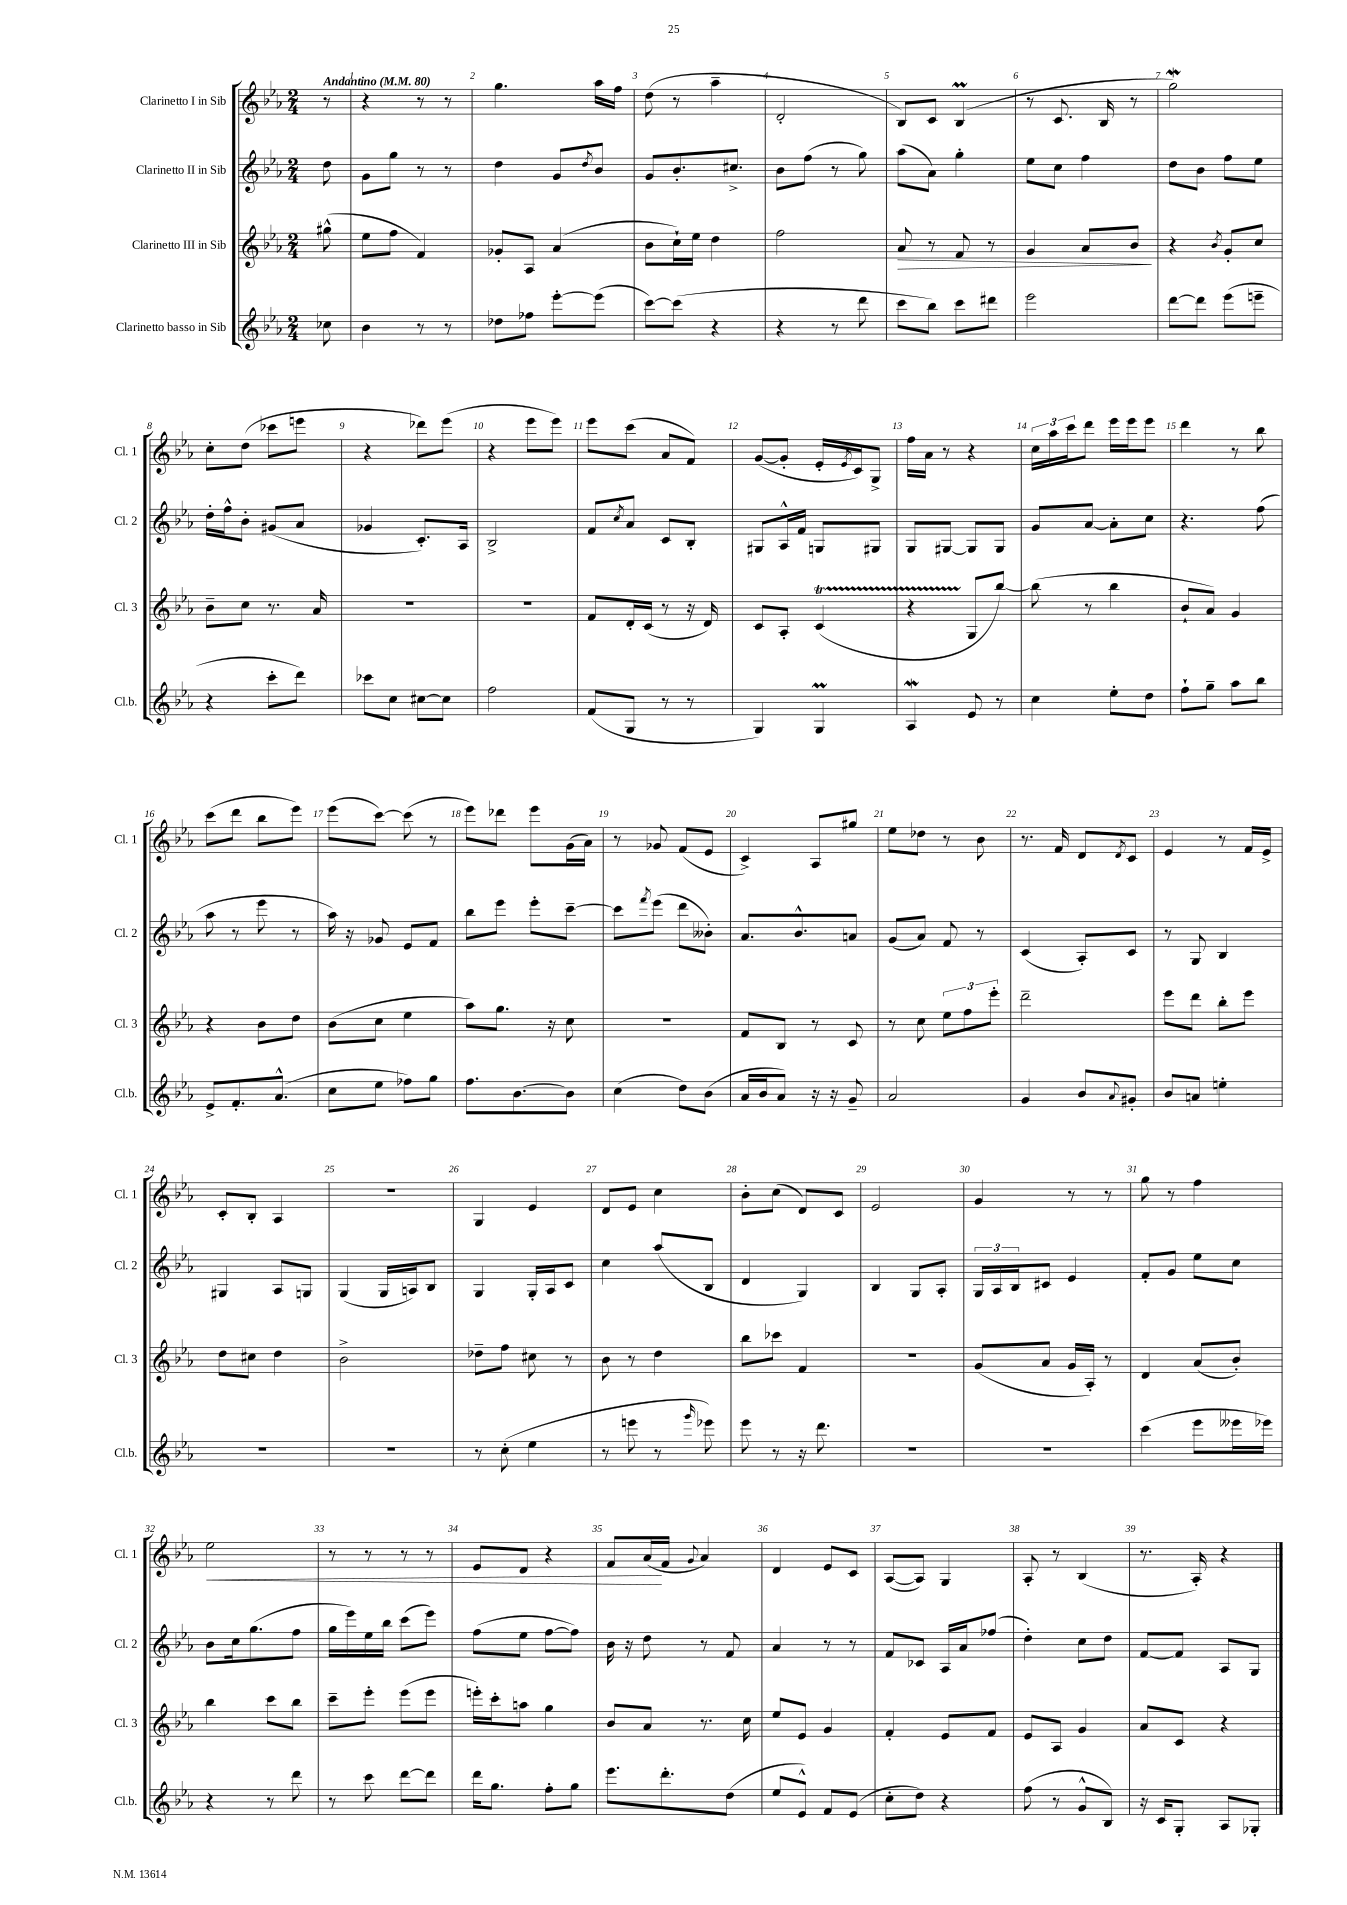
<<
\new StaffGroup <<
\new Staff = "s0" \with { instrumentName = "Clarinetto I in Sib" shortInstrumentName = "Cl. 1" } {
    \clef treble \key ees \major \numericTimeSignature \time 2/4 \partial 8 \tempo "Andantino" 4 = 80
    r8 |
    r4 r8 r8 |
    g''4. aes''16 f''16 |
    d''8( r8 aes''4-- |
    d'2-. |
    bes8) c'8 bes4\prall( |
    r8 c'8. bes16 r8 |
    g''2\mordent) |
    c''8-. d''8( ces'''8 e'''8 |
    r4 des'''8) ees'''8( |
    r4 ees'''8 ees'''8) |
    ees'''8 c'''8( aes'8 f'8) |
    g'8~( g'8-. ees'16-. \acciaccatura { ees'8 } c'16) g8-> |
    f''16 aes'16 r8 r4 |
    \tuplet 3/2 { c''16 aes''16 c'''16 } d'''8 ees'''16 ees'''16 ees'''8 |
    d'''4 r8 bes''8 |
    c'''8( d'''8 bes''8 ees'''8) |
    ees'''8( c'''8~) c'''8( r8 |
    ees'''8) des'''8 ees'''8 g'16( aes'16) |
    r8 ges'8 f'8( ees'8 |
    c'4->) aes8 gis''8 |
    ees''8 des''8 r8 bes'8 |
    r8. f'16 d'8 \acciaccatura { d'8 } c'8 |
    ees'4 r8 f'16 ees'16-> |
    c'8-. bes8-. aes4 |
    r2 |
    g4 ees'4 |
    d'8 ees'8 c''4 |
    bes'8-. c''8( d'8) c'8 |
    ees'2 |
    g'4 r8 r8 |
    g''8 r8 f''4 |
    ees''2\< |
    r8 r8 r8 r8 |
    ees'8 d'8 r4 |
    f'8 aes'16\!( f'16 \appoggiatura { g'8 } aes'4) |
    d'4 ees'8 c'8 |
    aes8~( aes8) g4 |
    aes8-. r8 bes4( |
    r8. aes16-.) r4 \bar "|." |
}
\new Staff = "s1" \with { instrumentName = "Clarinetto II in Sib" shortInstrumentName = "Cl. 2" } {
    \clef treble \key ees \major \numericTimeSignature \time 2/4 \partial 8
    d''8 |
    g'8 g''8 r8 r8 |
    d''4 g'8 \acciaccatura { d''8 } bes'8 |
    g'8 bes'8.-. cis''8.-> |
    bes'8 f''8( r8 g''8) |
    aes''8( aes'8) g''4-. |
    ees''8 c''8 f''4 |
    d''8 bes'8 f''8 ees''8 |
    d''16-. f''16-^ bes'8-. gis'8( aes'8 |
    ges'4 c'8.-.) aes16 |
    bes2-> |
    f'8 \acciaccatura { c''8 } aes'8 c'8 bes8-. |
    gis8 aes16-^ f'16 g8 gis8 |
    g8 gis8~ gis8 gis8 |
    g'8 aes'8~ aes'8-. c''8 |
    r4. f''8( |
    aes''8 r8 ees'''8 r8 |
    aes''16) r16 ges'8 ees'8 f'8 |
    bes''8 ees'''8 ees'''8-. c'''8~-- |
    c'''8 \acciaccatura { f'''8 } ees'''8( d'''8 beses'8-.) |
    aes'8. bes'8.-^ a'8 |
    g'8( aes'8) f'8 r8 |
    c'4( aes8-.) c'8 |
    r8 g8 bes4 |
    gis4 aes8 g8 |
    g4( g16 a16) bes8 |
    g4 g16-. aes16 c'8 |
    c''4 aes''8( bes8 |
    d'4 g4) |
    bes4 g8 aes8-. |
    \tuplet 3/2 { g16 aes16 bes16 } cis'8 ees'4 |
    f'8-. g'8 ees''8 c''8 |
    bes'8 c''16 g''8.( f''8 |
    g''16 ees'''16) ees''16 bes''16 c'''8( ees'''8) |
    f''8( ees''8 f''8~ f''8) |
    bes'16 r16 d''8 r8 f'8 |
    aes'4 r8 r8 |
    f'8 ces'8 aes16 aes'16 fes''8( |
    d''4-.) c''8 d''8 |
    f'8~ f'8 aes8 g8 \bar "|." |
}
\new Staff = "s2" \with { instrumentName = "Clarinetto III in Sib" shortInstrumentName = "Cl. 3" } {
    \clef treble \key ees \major \numericTimeSignature \time 2/4 \partial 8
    gis''8-^( |
    ees''8 f''8 f'4) |
    ges'8-. aes8 aes'4( |
    bes'8 c''16-!) ees''16 d''4 |
    f''2 |
    aes'8\> r8 f'8 r8 |
    g'4 aes'8 bes'8\! |
    r4 \acciaccatura { bes'8 } g'8-. c''8 |
    bes'8-- c''8 r8. aes'16 |
    r2 |
    r2 |
    f'8 d'16-. c'16( r8 r16 d'16) |
    c'8 aes8-. c'4\startTrillSpan( |
    r4 g8\stopTrillSpan bes''8~) |
    bes''8( r8 bes''4 |
    bes'8-! aes'8) g'4 |
    r4 bes'8 d''8 |
    bes'8( c''8 ees''4 |
    aes''8) g''8. r16 c''8 |
    R2 |
    f'8 bes8 r8 c'8 |
    r8 c''8 \tuplet 3/2 { ees''8 f''8 ees'''8-. } |
    d'''2-- |
    ees'''8 d'''8 bes''8-. ees'''8 |
    d''8 cis''8 d''4 |
    bes'2-> |
    des''8-- f''8 cis''8 r8 |
    bes'8 r8 d''4 |
    bes''8 ces'''8 f'4 |
    R2 |
    g'8( aes'8 g'16 aes16-.) r8 |
    d'4 aes'8( bes'8-.) |
    bes''4 c'''8 bes''8 |
    c'''8-- ees'''8-. ees'''8( ees'''8 |
    e'''16-.) c'''16-. a''8 g''4 |
    bes'8 aes'8 r8. c''16 |
    ees''8 ees'8 g'4 |
    f'4-. ees'8 f'8 |
    ees'8 aes8 g'4 |
    aes'8 c'8 r4 \bar "|." |
}
\new Staff = "s3" \with { instrumentName = "Clarinetto basso in Sib" shortInstrumentName = "Cl.b." } {
    \clef treble \key ees \major \numericTimeSignature \time 2/4 \partial 8
    ces''8 |
    bes'4 r8 r8 |
    des''8 fes''8 ees'''8~-. ees'''8( |
    c'''8~) c'''8( r4 |
    r4 r8 d'''8 |
    c'''8 bes''8) c'''8 dis'''8 |
    ees'''2 |
    d'''8~ d'''8 ees'''8( e'''8-- |
    r4 c'''8-. d'''8) |
    ces'''8 c''8 cis''8~ cis''8 |
    f''2 |
    f'8( g8 r8 r8 |
    g4) g4\prall |
    aes4\mordent ees'8 r8 |
    c''4 ees''8-. d''8 |
    f''8-! g''8-- aes''8 bes''8 |
    ees'8-> f'8.-. aes'8.-^( |
    c''8 ees''8 fes''8) g''8 |
    f''8. bes'8.~ bes'8 |
    c''4( d''8) bes'8( |
    aes'16 bes'16 aes'8) r16 r16 g'8-- |
    aes'2 |
    g'4 bes'8 \appoggiatura { aes'8 } gis'8-. |
    bes'8 a'8 e''4-. |
    R2 |
    R2 |
    r8 c''8-.( ees''4 |
    r8 e'''8 r8 \grace { g'''16 } ees'''8) |
    ees'''8 r8 r16 d'''8. |
    r2 |
    r2 |
    c'''4( ees'''8 eeses'''16 ees'''16) |
    r4 r8 d'''8 |
    r8 c'''8 d'''8~ d'''8 |
    d'''16 g''8. f''8-. g''8 |
    ees'''8. d'''8.-. d''8( |
    ees''8 ees'8-^) f'8 ees'8( |
    c''8-. d''8) r4 |
    f''8( r8 g'8-^ bes8) |
    r16 c'16 g8-. aes8 ges8-. \bar "|." |
}
>>
>>
\layout { \context { \Score \override BarNumber.break-visibility = ##(#f #t #t) barNumberVisibility = #all-bar-numbers-visible } }
